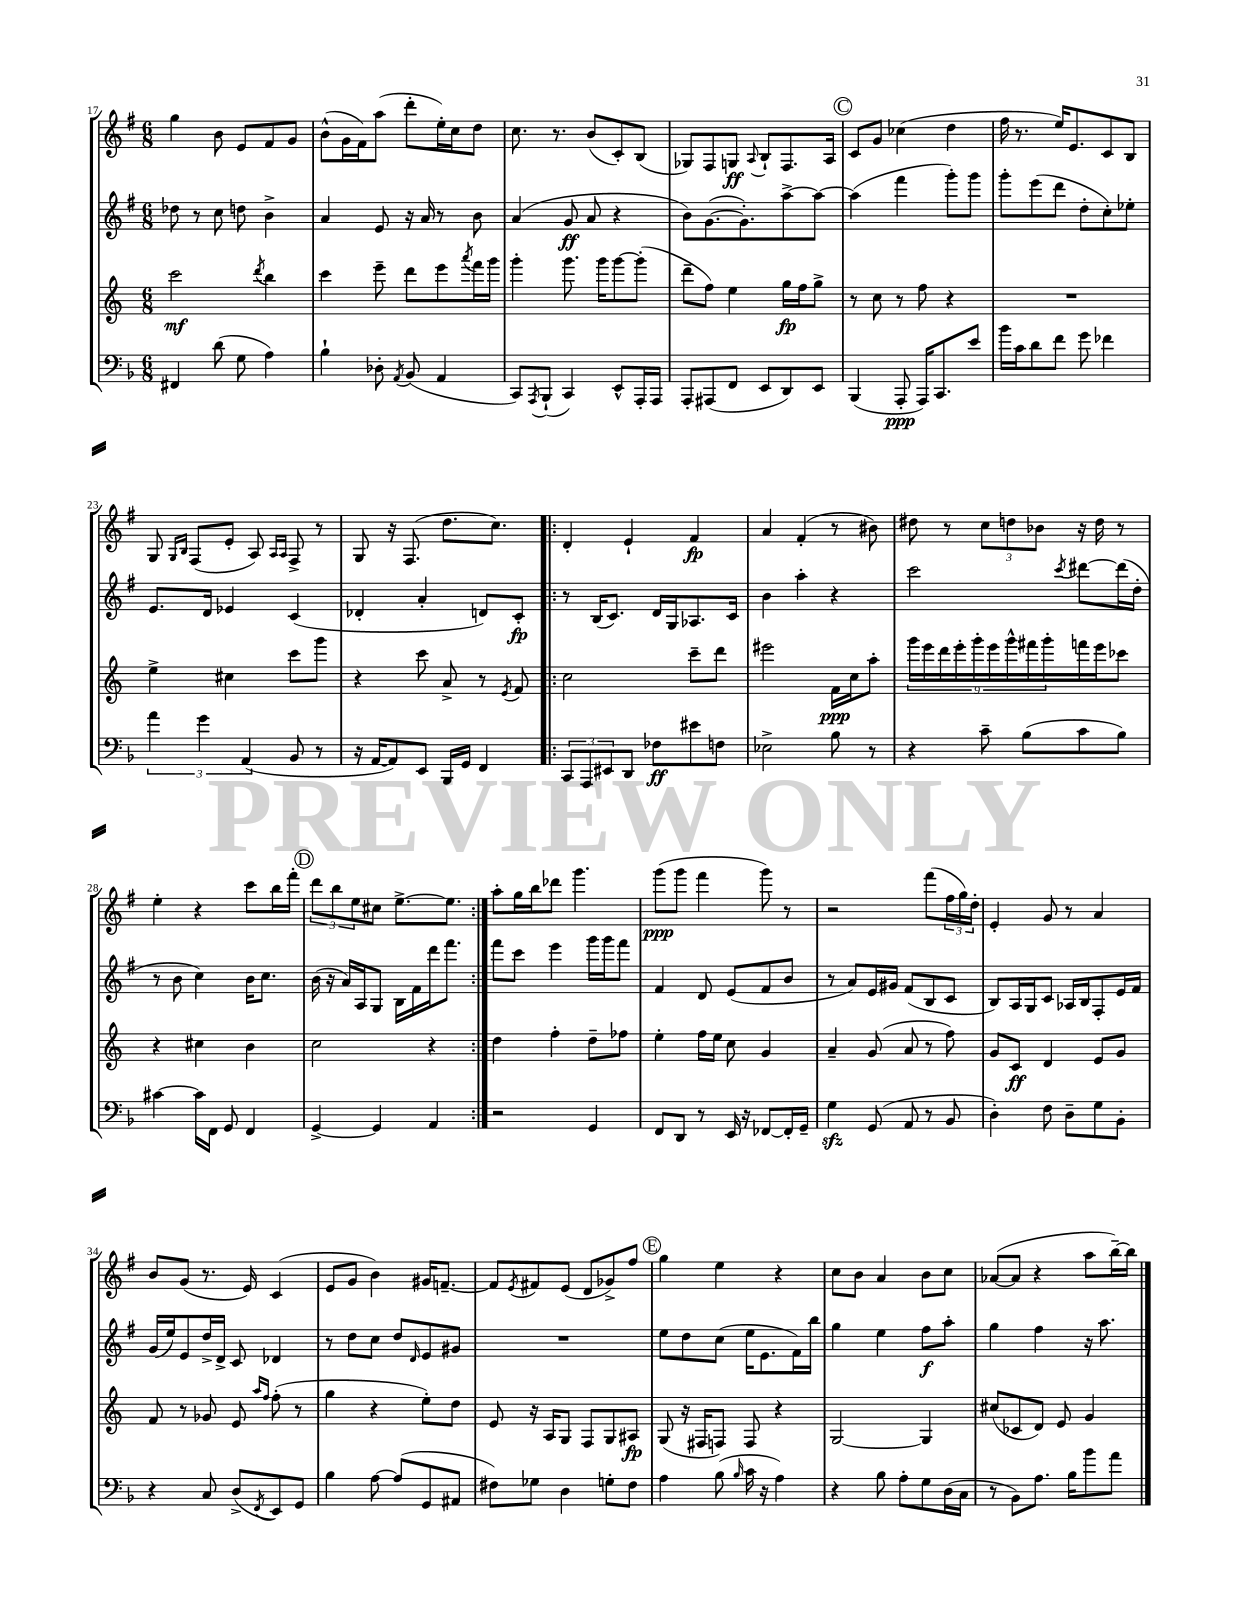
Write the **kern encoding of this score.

**kern	**kern	**kern	**kern
*staff4	*staff3	*staff2	*staff1
*clefF4	*clefG2	*clefG2	*clefG2
*k[b-]	*k[]	*k[f#]	*k[f#]
*M6/8	*M6/8	*M6/8	*M6/8
4FF#	2ccc	8dd-	4gg
.	.	8r	.
(8d	.	8cc	8b
8G	.	8dd	8e
.	8qddd	.	.
4A)	4bb	4b^	8f#
.	.	.	8g
=	=	=	=
4B-`	4ccc	4a	(8b^^
.	.	.	16g
.	.	.	16f#)
8D-'	8eee~	8e	(8aa
8qAA	.	.	.
(8BB-	8ddd	16r	8ddd'
.	.	16a	.
4AA	8eee	8r	16ee')
.	.	.	16cc
.	8qaaa	.	.
.	16fff	8b	8dd
.	16ggg	.	.
=	=	=	=
8CC)	4ggg'	(4a	8.cc
8qAAA	.	.	.
(8BBB-`	.	.	.
.	.	.	8.r
4CC)	8.ggg	8g	.
.	.	8a	(8b
.	16ggg	.	.
8EE^^	[8ggg	4r	8c')
16AAA'	(8ggg']	.	(8B
16AAA	.	.	.
=	=	=	=
8AAA'	8ddd~	8b)	8G-)
(8AAA#	8ff)	([8.g	8F#
8FF	4ee	.	8G
.	.	8.g'])	.
.	.	.	8qqA
8EE	.	.	8B`
8DD)	16gg	[8aa^	8.F#
.	16ff	.	.
8EE	8gg^	8aa_	.
.	.	.	16A
=	=	=	=
(4BBB-	8r	(4aa]	8c
.	8cc	.	8g
8AAA'	8r	4fff#	(4cc-
16AAA)	8ff	.	.
8.CC	.	.	.
.	4r	8ggg')	4dd
8e	.	8ggg	.
=	=	=	=
16b-	2.r	8ggg'	16ff#
16c	.	.	8.r
8d	.	(8eee	.
8f	.	8ddd	16ee)
.	.	.	8.e
8g	.	8dd'	.
4f-	.	8cc')	8c
.	.	8ee-'	8B
=	=	=	=
6a	4ee^	8.e	8G
.	.	.	16qqG
.	.	.	16qqB
.	.	.	(8F#
6g	.	.	.
.	.	16d	.
.	4cc#	4e-	8e'
(6AA	.	.	.
.	.	.	8A)
.	.	.	16qqA
.	.	.	16qqA
8BB-	8ccc	(4c	8F#^
8r	8ggg	.	8r
=	=	=	=
16r	4r	4d-'	8G
[16AA	.	.	.
8AA])	.	.	16r
.	.	.	(8.F#
8EE	8ccc	4a'	.
16BBB-	8a^	.	8.dd
16GG	.	.	.
4FF	8r	8d)	.
.	.	.	8.cc)
.	8qe	.	.
.	8f	8c'	.
=!|:	=!|:	=!|:	=!|:
12CC	2cc	8r	4d'
12AAA	.	.	.
.	.	(16B	.
12EE#	.	.	.
.	.	8.c)	.
8DD	.	.	4e`
8F-	.	16d	.
.	.	16G	.
8e#	8ccc~	8.A-	4f#
8F	8ddd	.	.
.	.	16c	.
=	=	=	=
2E-^	2eee#	4b	4a
.	.	4aa'	(4f#'
8B-	16f	4r	8r
.	16cc	.	.
8r	8aa'	.	8b#)
=	=	=	=
4r	18ggg	2ccc	8dd#
.	18eee	.	.
.	18ddd	.	.
.	.	.	8r
.	18eee'	.	.
.	18ggg'	.	.
8c~	.	.	12cc
.	18eee	.	.
.	18ggg^^	.	12dd
(8B-	.	.	.
.	18fff#	.	.
.	.	.	12b-
.	18ggg'	.	.
.	.	8qccc	.
8c	16fff	[8ddd#	16r
.	16eee	.	16dd
8B-)	8ccc-	(16ddd#]	8r
.	.	16dd'	.
=	=	=	=
[4c#	4r	8r	4ee'
.	.	8b	.
16c#]	4cc#	4cc)	4r
16FF	.	.	.
8GG	.	.	.
4FF	4b	16b	8ccc
.	.	8.cc	.
.	.	.	16bb
.	.	.	16fff#'
=	=	=	=
[4GG^	2cc	(16b	12ddd
.	.	16r	.
.	.	.	12bb
.	.	16a)	.
.	.	.	12ee
.	.	16A	.
4GG]	.	8G	8cc#
.	.	16B	[8.ee^
.	.	16f#	.
4AA	4r	16ddd	.
.	.	8.fff#	8.ee]
=:|!	=:|!	=:|!	=:|!
2r	4dd	8fff#	8aa'
.	.	8ccc	16gg
.	.	.	16bb
.	4ff'	4eee	8ddd-
.	.	.	4.ggg
4GG	8dd~	16ggg	.
.	.	16ggg	.
.	8ff-	8fff#	.
=	=	=	=
8FF	4ee'	4f#	(8ggg
8DD	.	.	8ggg
8r	16ff	8d	4fff#
.	16ee	.	.
16EE	8cc	(8e	.
16r	.	.	.
[8FF-	4g	8f#	8ggg)
16FF-']	.	8b	8r
16GG~	.	.	.
=	=	=	=
4G	4a~	8r	2r
.	.	8a)	.
(8GG	(8g	16e	.
.	.	16g#	.
8AA	8a	(8f#	.
8r	8r	8B	(8fff#
8BB-	8ff)	8c	24ff#
.	.	.	24gg)
.	.	.	24dd'
=	=	=	=
4D')	8g	8B)	4e'
.	8c	16A	.
.	.	16G	.
8F	4d	8c	8g
8D~	.	16A-	8r
.	.	16B	.
8G	8e	8F#'	4a
8BB-'	8g	16e	.
.	.	16f#	.
=	=	=	=
4r	8f	(16g	8b
.	.	16ee)	.
.	8r	8e	(8g
8C	8g-	16dd^	8.r
.	.	16d^	.
(8D^	8e	8c	.
.	.	.	16e)
.	16qqaa	.	.
8qFF	16qqff	.	.
8EE)	(8ff'	4d-	(4c
8GG	8r	.	.
=	=	=	=
4B-	4gg	8r	8e
.	.	8dd	8g
[8A	4r	8cc	4b)
(8A]	.	8dd	.
.	.	16qqd	.
8GG	8ee')	8e	16g#
.	.	.	[8.f~
8AA#	8dd	8g#	.
=	=	=	=
8F#)	8e	2.r	8f]
.	.	.	8qe
8G-	16r	.	8f#
.	16A	.	.
4D	8G	.	(8e
.	8F	.	8d
8G'	8G	.	8g-^)
8F#	8A#	.	8ff#
=	=	=	=
4A	(8G	8ee	4gg
.	16r	8dd	.
.	16F#	.	.
(8B-	8F)	(8cc	4ee
16qqB-	.	.	.
16c	8F	16ee	.
16r	.	8.e	.
4A)	4r	.	4r
.	.	16f#)	.
.	.	16bb	.
=	=	=	=
4r	[2G	4gg	8cc
.	.	.	8b
8B-	.	4ee	4a
8A'	.	.	.
8G	4G]	8ff#	8b
(16D	.	8aa'	8cc
16C	.	.	.
=	=	=	=
8r	(8cc#	4gg	([8a-
8BB-)	8c-	.	8a-]
8.A	8d)	4ff#	4r
.	8e	.	.
16B-	.	.	.
8b-	4g	16r	8aa
.	.	8.aa	.
8a	.	.	[16bb~)
.	.	.	16bb]
==	==	==	==
*-	*-	*-	*-
